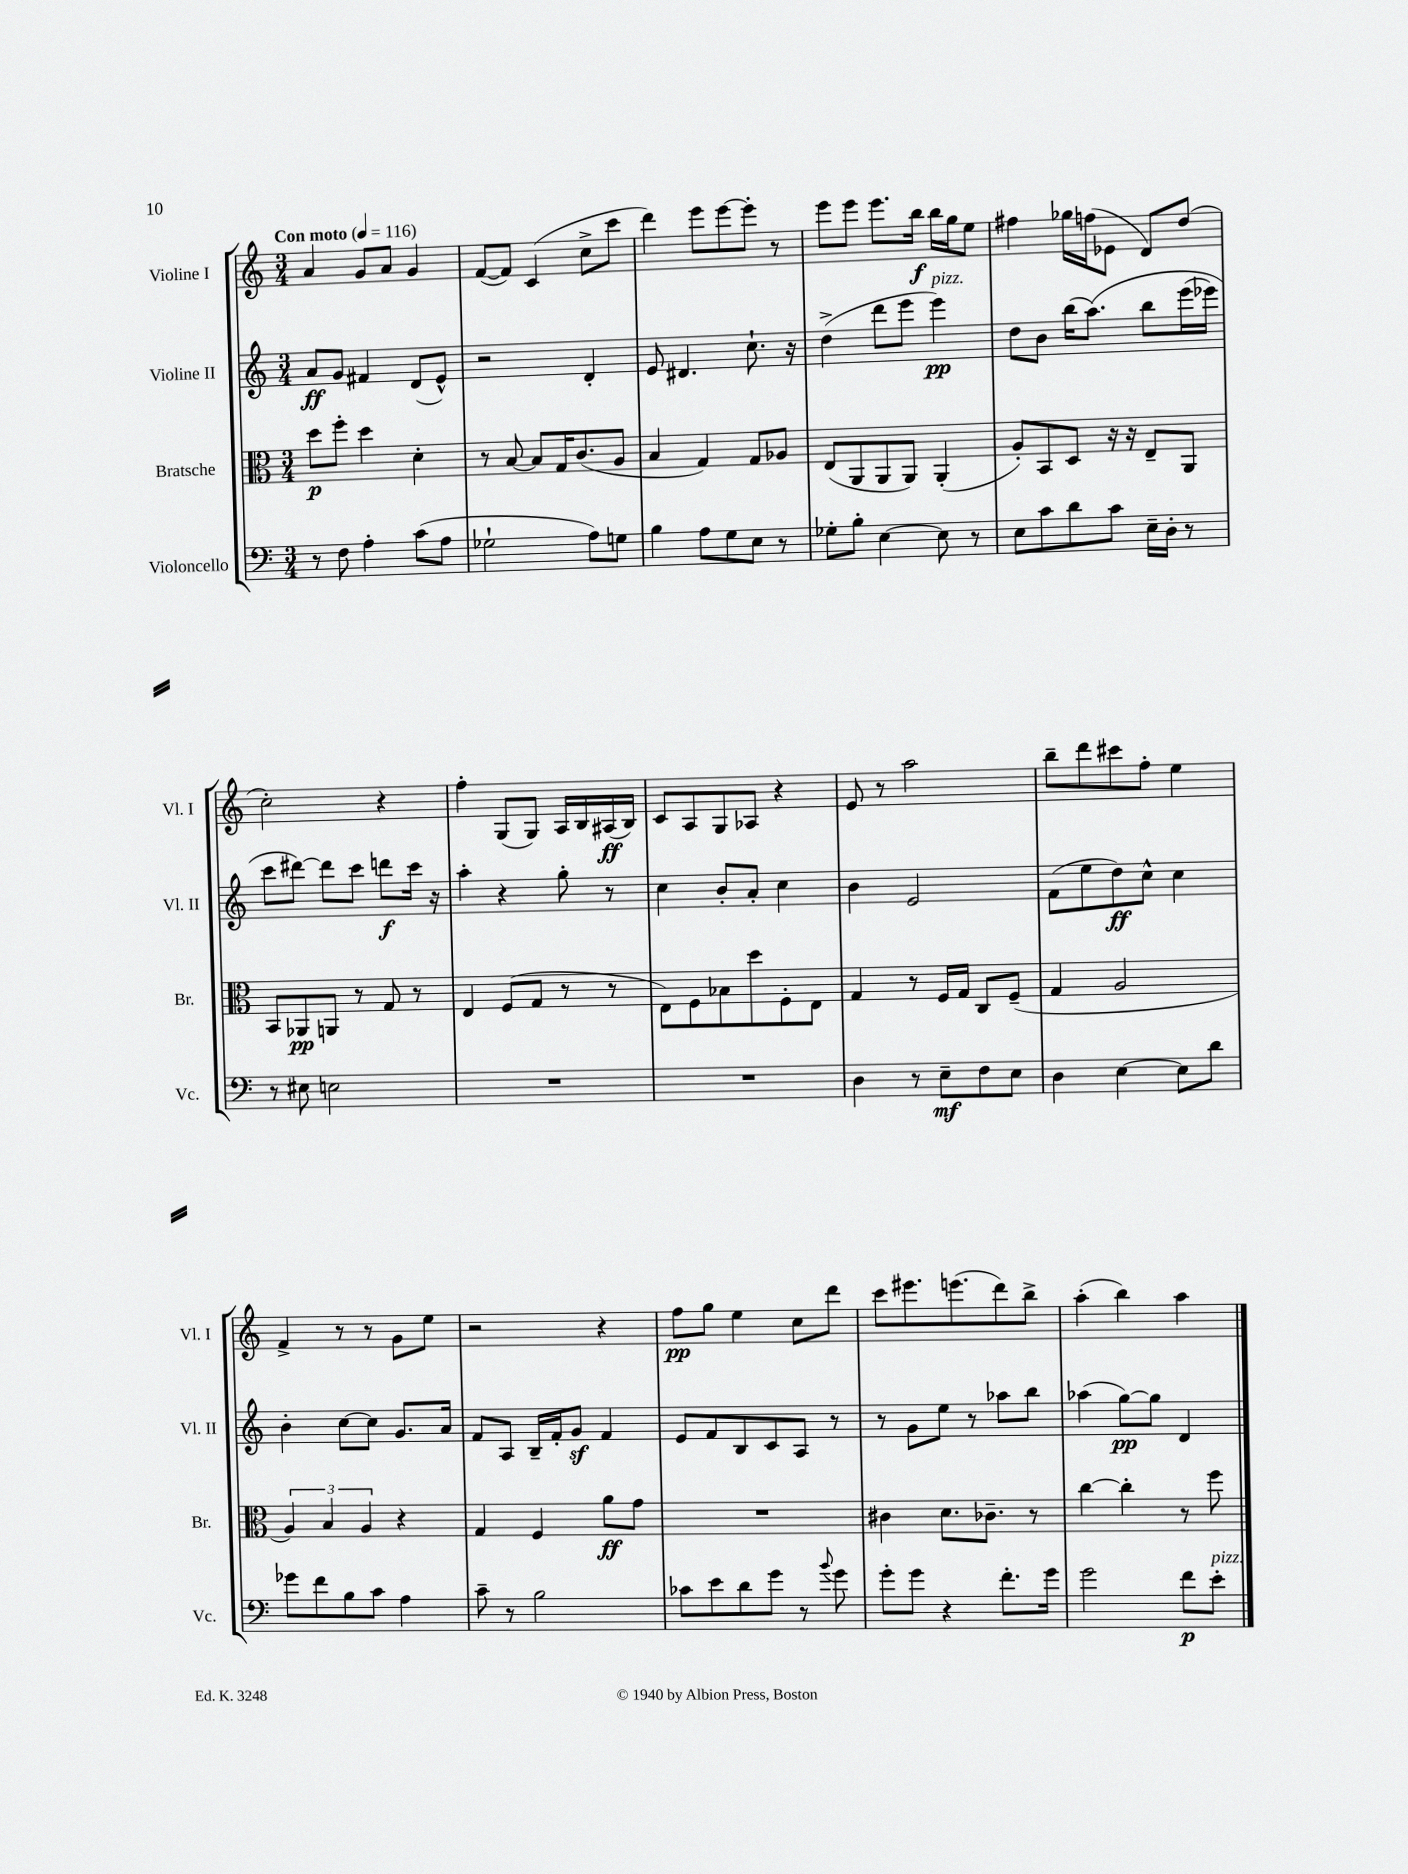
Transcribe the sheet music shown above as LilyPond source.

<<
\new StaffGroup <<
\new Staff = "s0" \with { instrumentName = "Violine I" shortInstrumentName = "Vl. I" } {
    \clef treble \key c \major \numericTimeSignature \time 3/4 \tempo "Con moto" 4 = 116
    a'4 g'8 a'8 g'4 |
    f'8~( f'8) c'4( c''8-> c'''8 |
    d'''4) e'''8 e'''8~ e'''8-. r8 |
    e'''8 e'''8 e'''8. b''16\f b''16 g''16 e''8 |
    fis''4 ges''16 f''16( ees'8 d'8) d''8( |
    c''2-.) r4 |
    f''4-. g8( g8) a16 b16 ais16\ff( b16) |
    c'8 a8 g8 aes8 r4 |
    e'8 r8 a''2 |
    b''8-- d'''8 cis'''8 f''8-. e''4 |
    f'4-> r8 r8 g'8 e''8 |
    r2 r4 |
    f''8\pp g''8 e''4 c''8 d'''8 |
    c'''8 eis'''8. e'''8.( d'''8) b''8-> |
    a''4-.( b''4) a''4 \bar "|." |
}
\new Staff = "s1" \with { instrumentName = "Violine II" shortInstrumentName = "Vl. II" } {
    \clef treble \key c \major \numericTimeSignature \time 3/4
    a'8\ff g'8 fis'4 d'8( e'8-^) |
    r2 d'4-. |
    e'8 dis'4. c''8.-! r16 |
    d''4->( d'''8 e'''8 e'''4\pp^\markup { \italic "pizz." }) |
    d''8 b'8 b''16( a''8.)\( b''8 e'''16( ees'''16) |
    c'''8 dis'''8~\) dis'''8 c'''8 d'''8\f c'''16 r16 |
    a''4-. r4 g''8-. r8 |
    c''4 b'8-. a'8-. c''4 |
    b'4 e'2 |
    f'8( e''8 d''8\ff) c''8-^ c''4 |
    b'4-. c''8~ c''8 g'8. a'16 |
    f'8 a8 b16-- f'16-. g'8\sf f'4 |
    e'8 f'8 b8 c'8 a8 r8 |
    r8 g'8 e''8 r8 aes''8 b''8 |
    aes''4( g''8~\pp) g''8 d'4 \bar "|." |
}
\new Staff = "s2" \with { instrumentName = "Bratsche" shortInstrumentName = "Br." } {
    \clef alto \key c \major \numericTimeSignature \time 3/4
    d''8\p f''8-. d''4 d'4-. |
    r8 b8~ b8 g16 c'8.( a8 |
    b4 g4) g8 aes8 |
    e8( a,8 a,8 a,8) a,4-.( |
    a8-.) b,8 d8 r16 r16 e8-- a,8 |
    b,8 aes,8\pp a,8 r8 g8 r8 |
    e4 f8( g8 r8 r8 |
    e8) f8 bes8 d''8 f8-. e8 |
    g4 r8 f16 g16 c8 f8--( |
    g4 a2 |
    \tuplet 3/2 { a4) b4 a4 } r4 |
    g4 f4 a'8\ff g'8 |
    R2. |
    cis'4 d'8. ces'8.-- r8 |
    c''4~ c''4-. r8 f''8 \bar "|." |
}
\new Staff = "s3" \with { instrumentName = "Violoncello" shortInstrumentName = "Vc." } {
    \clef bass \key c \major \numericTimeSignature \time 3/4
    r8 f8 a4-. c'8( a8 |
    ges2-! a8) g8 |
    b4 a8 g8 e8 r8 |
    ges8-. b8-. e4~ e8 r8 |
    e8 c'8 d'8 c'8 e16-- d16-. r8 |
    r8 eis8 e2 |
    R2. |
    R2. |
    d4 r8 e8--\mf f8 e8 |
    d4 e4~ e8 d'8 |
    ges'8 f'8 b8 c'8 a4 |
    c'8-- r8 b2 |
    ces'8 e'8 d'8 g'8 r8 \appoggiatura { b'8 } g'8 |
    g'8-. g'8 r4 f'8.-. g'16 |
    g'2 f'8\p e'8-.^\markup { \italic "pizz." } \bar "|." |
}
>>
>>
\layout { \context { \Score \remove "Bar_number_engraver" } }
